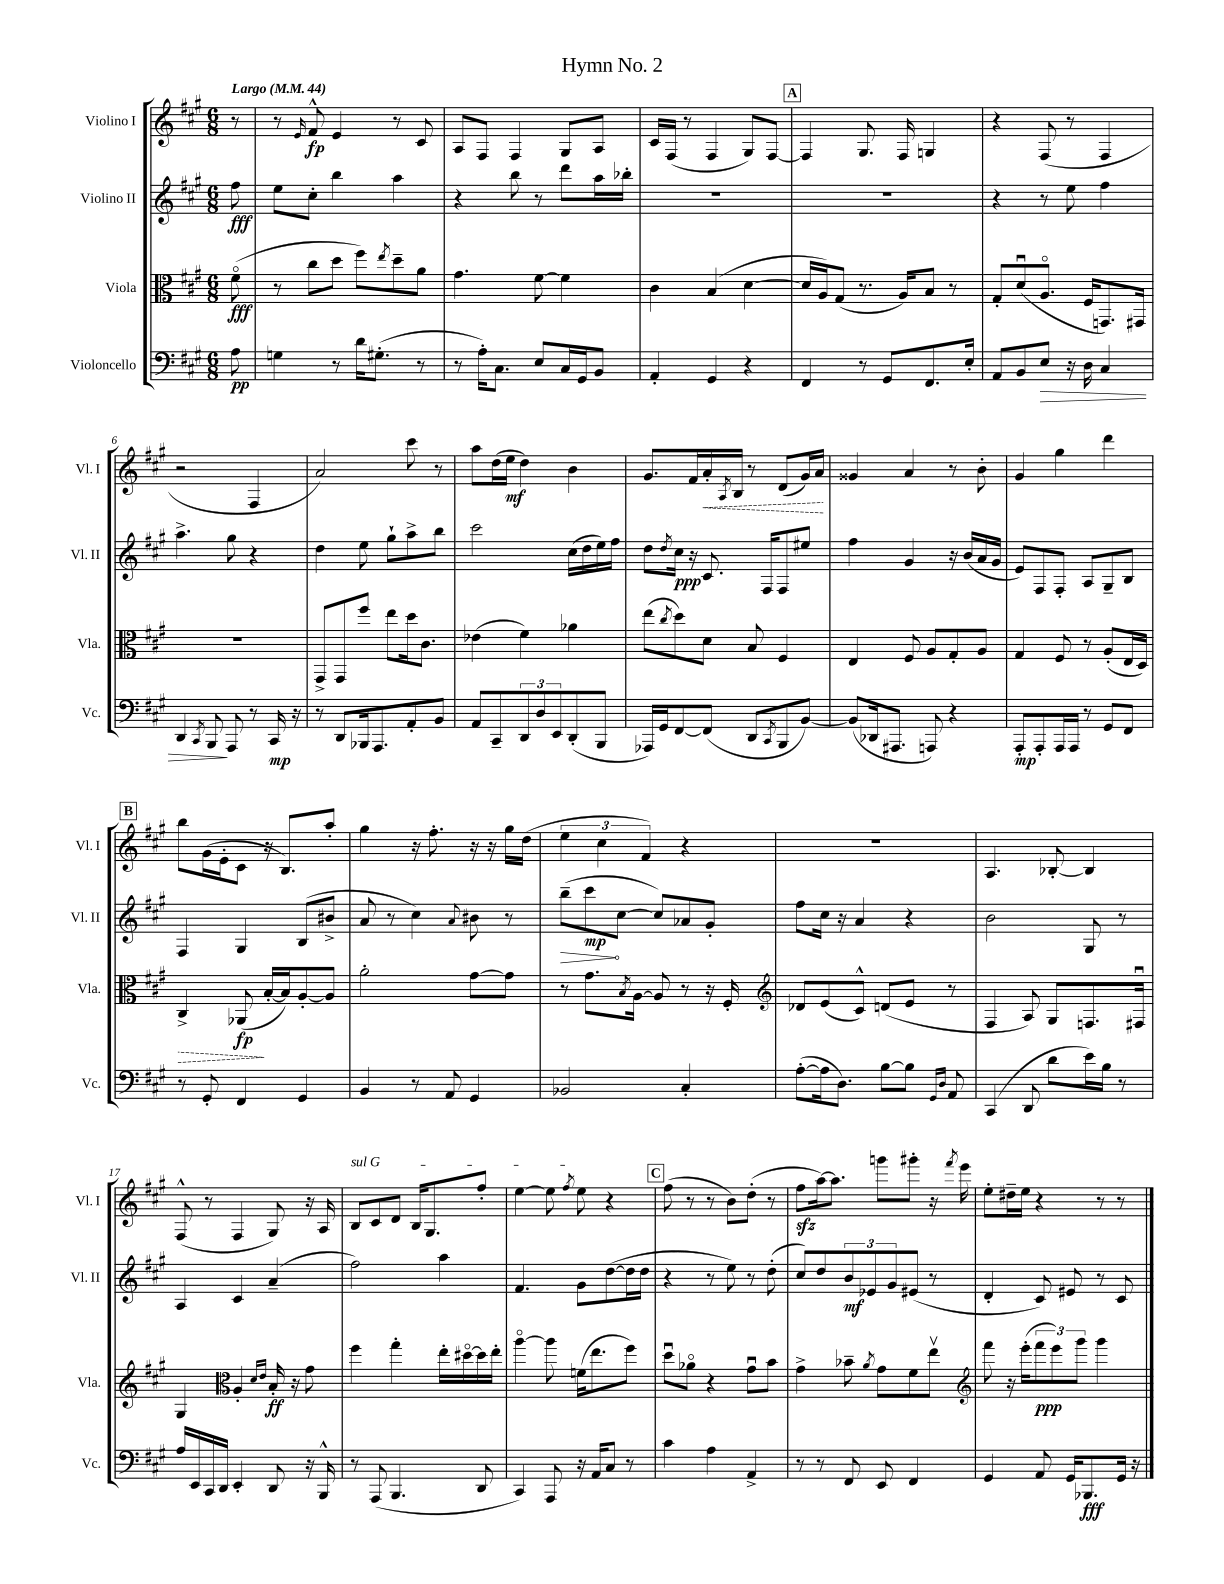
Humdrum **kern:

**kern	**dynam	**kern	**dynam	**kern	**dynam	**kern	**dynam
*part4	*part4	*part3	*part3	*part2	*part2	*part1	*part1
*staff4	*staff4	*staff3	*staff3	*staff2	*staff2	*staff1	*staff1
*I"Violoncello	*	*I"Viola	*	*I"Violino II	*	*I"Violino I	*
*I'Vc.	*	*I'Vla.	*	*I'Vl. II	*	*I'Vl. I	*
*clefF4	*	*clefC3	*	*clefG2	*	*clefG2	*
*k[f#c#g#]	*	*k[f#c#g#]	*	*k[f#c#g#]	*	*k[f#c#g#]	*
*M6/8	*	*M6/8	*	*M6/8	*	*M6/8	*
*MM44	*	*MM44	*	*MM44	*	*MM44	*
=	=	=	=	=	=	=	=
!	!	!	!	!	!	!LO:TX:a:B:t=Largo	!
8A\	pp	(8f#\	fff	8ff#\	fff	8r	.
=1	=1	=1	=1	=1	=1	=1	=1
4Gn\	.	8r	.	8ee\L	.	8r	.
.	.	.	.	.	.	16qqe/	.
.	.	8cc#\L	.	8cc#'\J	.	8f#^^/	fp
8r	.	8dd\J	.	4bb\	.	4e/	.
16d\KL	.	8ff#\L)	.	.	.	.	.
(8.G#X'\J	.	.	.	.	.	.	.
.	.	8qee/	.	.	.	.	.
.	.	8dd~\	.	4aa\	.	8r	.
8r	.	8a\J	.	.	.	8c#/	.
=2	=2	=2	=2	=2	=2	=2	=2
8r	.	4.g#\	.	4r	.	8A/L	.
16A'\KL)	.	.	.	.	.	8F#/J	.
8.C#\J	.	.	.	.	.	.	.
.	.	.	.	8bb\	.	4F#/	.
8E/L	.	[8f#\	.	8r	.	.	.
16C#/L	.	4f#\]	.	8ddd\L	.	8G#/L	.
16GG#/J	.	.	.	.	.	.	.
8BB/J	.	.	.	16aa\L	.	8A/J	.
.	.	.	.	16bb-X'\JJ	.	.	.
=3	=3	=3	=3	=3	=3	=3	=3
4AA'/	.	4c#\	.	2.r	.	16c#/LL	.
.	.	.	.	.	.	(16F#/JJ	.
.	.	.	.	.	.	8r	.
4GG#/	.	(4B/	.	.	.	4F#/	.
4r	.	[4d\	.	.	.	8G#/L)	.
.	.	.	.	.	.	[8F#/J	.
!!LO:REH:place=s1:t=A
=4	=4	=4	=4	=4	=4	=4	=4
4FF#/	.	16d/LL]	.	2.r	.	4F#/]	.
.	.	16A/J)	.	.	.	.	.
.	.	(8G#/J	.	.	.	.	.
8r	.	8.r	.	.	.	8.G#/	.
8GG#/L	.	.	.	.	.	.	.
.	.	16A/KL)	.	.	.	16F#/	.
8.FF#/	.	8B/J	.	.	.	4Gn/	.
.	.	8r	.	.	.	.	.
16E'/Jk	.	.	.	.	.	.	.
=5	=5	=5	=5	=5	=5	=5	=5
8AA/L	.	8G#'/L	.	4r	.	4r	.
8BB/	.	(8du/	.	.	.	.	.
!	!LO:HP:b	!	!	!	!	!	!
8E/J	>	8.A/J	.	8r	.	(8F#/	.
16r	.	.	.	8ee\	.	8r	.
16D\	.	16F#/KL	.	.	.	.	.
4C#/	.	8.GGn/)	.	4ff#\	.	4F#/	.
.	.	16GG#X/Jk	.	.	.	.	.
!!LO:LB:g=z
=6	=6	=6	=6	=6	=6	=6	=6
4DD/	.	2.r	.	4.aa^\	.	2r	.
8qCC#/	.	.	.	.	.	.	.
8BBB/	.	.	.	.	.	.	.
8AAA/	]	.	.	8gg#\	.	.	.
8r	.	.	.	4r	.	4F#/	.
16CC#/	mp	.	.	.	.	.	.
16r	.	.	.	.	.	.	.
=7	=7	=7	=7	=7	=7	=7	=7
8r	.	8GG#^/L	.	4dd\	.	2a/)	.
8DD/L	.	8GG#/	.	.	.	.	.
16BBB-X/k	.	8ff#/J	.	8ee\	.	.	.
8.AAA/	.	.	.	.	.	.	.
.	.	8ee\L	.	8gg#`\L	.	.	.
8AA'/	.	16dd\k	.	8aa^\	.	8ccc#\	.
.	.	8.c#\J	.	.	.	.	.
8BB/J	.	.	.	8bb\J	.	8r	.
=8	=8	=8	=8	=8	=8	=8	=8
8AA/L	.	(4e-X\	.	2ccc#\	.	8aa\L	.
8CC#~/	.	.	.	.	.	(16dd\L	.
.	.	.	.	.	.	16ee\JJ	mf
12DD/	.	4f#\)	.	.	.	4dd\)	.
12D/	.	.	.	.	.	.	.
12EE/	.	.	.	.	.	.	.
(8DD'/	.	4a-X\	.	(16cc#\LL	.	4b\	.
.	.	.	.	16dd\	.	.	.
8BBB/J	.	.	.	16ee\)	.	.	.
.	.	.	.	16ff#\JJ	.	.	.
=9	=9	=9	=9	=9	=9	=9	=9
16AAA-X/LL)	.	(8ee\L	.	8dd\L	.	8.g#/L	.
16GG#/J	.	.	.	.	.	.	.
.	.	8qcc#/	.	8qdd/	.	.	.
[8FF#/	.	8dd\)	.	16cc#\Jk	ppp	.	.
.	.	.	.	16r	.	16f#/L	.
!	!	!	!	!	!	!	!LO:HP:b
(8FF#/J]	.	8d\J	.	8.c#/	.	16a'/	<
.	.	.	.	.	.	8qA/	.
.	.	.	.	.	.	16B/JJ	.
8DD/L	.	8B/	.	.	.	8r	.
.	.	.	.	16F#/KL	.	.	.
8qCC#/	.	.	.	.	.	.	.
8BBB/	.	4F#/	.	8F#/	.	(8d/L	.
[8BB/J)	.	.	.	8ee#X/J	.	16g#/L)	.
.	.	.	.	.	.	16a/JJ	.
.	.	.	.	.	.	.	[
=10	=10	=10	=10	=10	=10	=10	=10
(8BB/L]	.	4E/	.	4ff#\	.	4g##X/	.
16DD-X/k	.	.	.	.	.	.	.
8.AAA#X/J	.	.	.	.	.	.	.
.	.	8F#/	.	4g#/	.	4a/	.
8AAAn/)	.	8A/L	.	.	.	.	.
4r	.	8G#'/	.	16r	.	8r	.
.	.	.	.	(16b/LL	.	.	.
.	.	8A/J	.	16a/	.	8b'\	.
.	.	.	.	16g#/JJ	.	.	.
=11	=11	=11	=11	=11	=11	=11	=11
8AAA'/L	mp	4G#/	.	8e/L)	.	4g#/	.
8AAA'/	.	.	.	8F#/	.	.	.
16AAA/L	.	8F#/	.	8F#'/J	.	4gg#\	.
16AAA/JJ	.	.	.	.	.	.	.
8r	.	8r	.	8A/L	.	.	.
8GG#/L	.	(8A'/L	.	8G#~/	.	4ddd\	.
8FF#/J	.	16E/L	.	8B/J	.	.	.
.	.	16D/JJ)	.	.	.	.	.
!!LO:LB:g=z
!!LO:REH:place=s1:t=B
=12	=12	=12	=12	=12	=12	=12	=12
!	!	!	!LO:HP:b	!	!	!	!
8r	.	4C#^/	>	4F#/	.	8bb\L	.
8GG#'/	.	.	.	.	.	(16g#\L	.
.	.	.	.	.	.	16e'\J	.
4FF#/	.	(8AA-X/	fp	4G#/	.	8c#\J	.
.	.	[16B'/LL	]	.	.	16r	.
.	.	16B/J])	.	.	.	8.B/L)	.
4GG#/	.	[8A'/	.	(8B/L	.	.	.
.	.	8A/J]	.	8b#X^/J	.	8aa'/J	.
=13	=13	=13	=13	=13	=13	=13	=13
4BB/	.	2a'\	.	8a/	.	4gg#\	.
.	.	.	.	8r	.	.	.
8r	.	.	.	4cc#\)	.	16r	.
.	.	.	.	.	.	8.ff#'\	.
8AA/	.	.	.	.	.	.	.
.	.	.	.	8qqa/	.	.	.
4GG#/	.	[8g#\L	.	8b#X\	.	16r	.
.	.	.	.	.	.	16r	.
.	.	8g#\J]	.	8r	.	16gg#\LL	.
.	.	.	.	.	.	(16dd\JJ	.
=14	=14	=14	=14	=14	=14	=14	=14
!	!	!	!	!	!LO:HP:b	!	!
2BB-X/	.	8r	.	(8bb~\L	>	6ee\	.
.	.	8.g#\L	.	8ccc#\	mp	.	.
.	.	.	.	.	.	6cc#\	.
.	.	.	.	[8cc#\J	]	.	.
.	.	8qB/	.	.	.	.	.
.	.	[16A\Jk	.	.	.	.	.
.	.	.	.	.	.	6f#/)	.
.	.	8A/]	.	8cc#/L])	.	.	.
4C#'/	.	8r	.	8a-X/	.	4r	.
.	.	16r	.	8g#'/J	.	.	.
.	.	16F#'/	.	.	.	.	.
=15	=15	=15	=15	=15	=15	=15	=15
*	*	*clefG2	*	*	*	*	*
([8A'\L	.	8d-X/L	.	8ff#\L	.	2.r	.
16A\k]	.	(8e/	.	16cc#\Jk	.	.	.
8.D\J)	.	.	.	16r	.	.	.
.	.	8c#^^/J)	.	4a/	.	.	.
[8B\L	.	(8dn/L	.	.	.	.	.
8B\J]	.	8e/J	.	4r	.	.	.
16qqGG#/LL	.	.	.	.	.	.	.
16qqD/JJ	.	.	.	.	.	.	.
8AA/	.	8r	.	.	.	.	.
=16	=16	=16	=16	=16	=16	=16	=16
(4CC#/	.	4F#/	.	2b\	.	4.A/	.
8DD/	.	8A/)	.	.	.	.	.
8d\L	.	8G#/L	.	.	.	[8B-X'/	.
16e\L)	.	8.Fn/	.	8G#/	.	4B-/]	.
16B\JJ	.	.	.	.	.	.	.
8r	.	.	.	8r	.	.	.
.	.	16F#Xu/Jk	.	.	.	.	.
!!LO:LB:g=z
=17	=17	=17	=17	=17	=17	=17	=17
16A/LL	.	4G#/	.	4A/	.	(8F#^^/	.
16EE/	.	.	.	.	.	.	.
16CC#/	.	.	.	.	.	8r	.
16DD/JJ	.	.	.	.	.	.	.
*	*	*clefC3	*	*	*	*	*
4EE'/	.	4A'/	.	4c#/	.	4F#/	.
.	.	16qqd/LL	.	.	.	.	.
.	.	16qqe/JJ	.	.	.	.	.
8DD/	.	16B'/	ff	(4a~/	.	8G#/)	.
.	.	16r	.	.	.	.	.
16r	.	8g#\	.	.	.	16r	.
16BBB^^/	.	.	.	.	.	16A/	.
=18	=18	=18	=18	=18	=18	=18	=18
!	!	!	!	!	!	!LO:TX:a:i:t=sul G	!
8r	.	4ff#\	.	2ff#\)	.	8B/L	.
(8AAA/	.	.	.	.	.	8c#/	.
4.BBB/	.	4gg#'\	.	.	.	8d/J	.
.	.	.	.	.	.	16B/KL	.
.	.	.	.	.	.	8.G#/	.
.	.	16ee'\LL	.	4aa\	.	.	.
.	.	[16dd#X\	.	.	.	.	.
8DD/	.	16dd#\]	.	.	.	8ff#'/J	.
.	.	16ee'\JJ	.	.	.	.	.
=19	=19	=19	=19	=19	=19	=19	=19
4CC#/)	.	[4aa\	.	4.f#/	.	[4ee\	.
8AAA/	.	8aa\]	.	.	.	8ee\]	.
.	.	.	.	.	.	8qff#/	.
16r	.	(16fn\KL	.	8g#\L	.	8ee\	.
16AA/KL	.	8.ee\	.	.	.	.	.
8C#/J	.	.	.	([8dd\	.	4r	.
8r	.	8ff#\J)	.	16dd\L]	.	.	.
.	.	.	.	16dd\JJ	.	.	.
!!LO:REH:place=s1:t=C
=20	=20	=20	=20	=20	=20	=20	=20
4c#\	.	8ddu\L	.	4r	.	(8ff#\	.
.	.	8a-X\J	.	.	.	8r	.
4A\	.	4r	.	8r	.	8r	.
.	.	.	.	8ee\)	.	8b\L)	.
4AA^/	.	8g#u\L	.	8r	.	(8dd'\J	.
.	.	8b\J	.	(8dd'\	.	8r	.
=21	=21	=21	=21	=21	=21	=21	=21
8r	.	4g#^\	.	8cc#/L)	.	8ff#zz\L	.
8r	.	.	.	8dd/	.	[16aa\k)	.
.	.	.	.	.	.	8.aa\J]	.
8FF#/	.	8b-X~\	.	12b/	mf	.	.
.	.	.	.	12e-X/	.	.	.
.	.	8qa/	.	.	.	.	.
8EE/	.	8g#\L	.	.	.	8gggn\L	.
.	.	.	.	12g#/	.	.	.
4FF#/	.	8f#\	.	(8e#X/J	.	8ggg#X'\J	.
.	.	8eev\J	.	8r	.	16r	.
.	.	.	.	.	.	8qfff#/	.
.	.	.	.	.	.	16eee\	.
=22	=22	=22	=22	=22	=22	=22	=22
*	*	*clefG2	*	*	*	*	*
4GG#/	.	8fff#\	.	4d'/	.	8ee'\L	.
.	.	16r	.	.	.	16dd#X~\L	.
.	.	(16eee'\KL	.	.	.	16ee\JJ	.
8AA/	.	12fff#\	ppp	8c#/)	.	4r	.
.	.	12eee\)	.	.	.	.	.
16GG#/KL	.	.	.	8e#X/	.	.	.
.	.	12ggg#\J	.	.	.	.	.
8.BBB-X/	fff	.	.	.	.	.	.
.	.	4ggg#\	.	8r	.	8r	.
16GG#/Jk	.	.	.	8c#/	.	8r	.
16r	.	.	.	.	.	.	.
==	==	==	==	==	==	==	==
*-	*-	*-	*-	*-	*-	*-	*-
